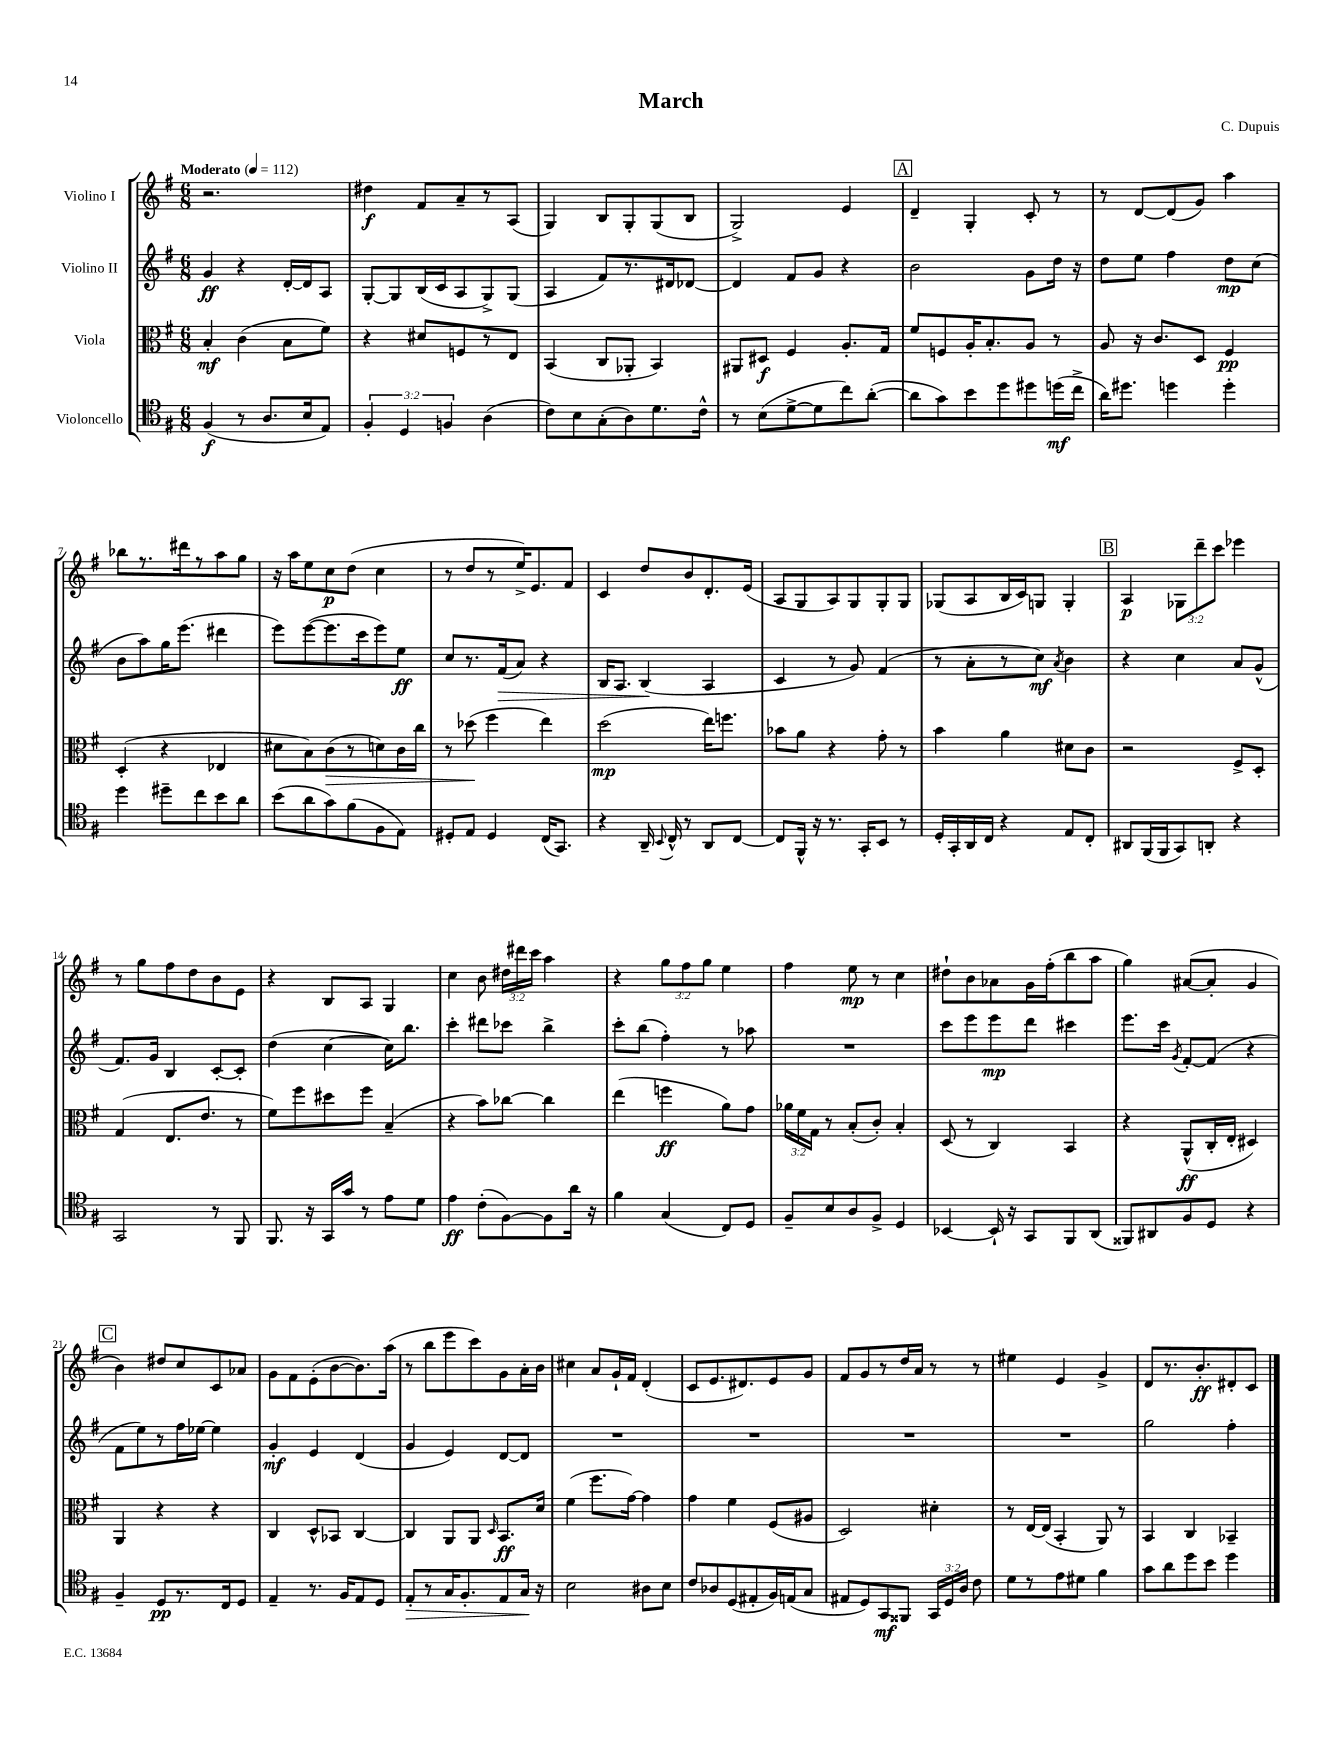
\header { title = "March" composer = "C. Dupuis" }
<<
\new StaffGroup <<
\new Staff = "s0" \with { instrumentName = "Violino I" } {
    \clef treble \key g \major \numericTimeSignature \time 6/8 \override Staff.TupletNumber.text = #tuplet-number::calc-fraction-text \tempo "Moderato" 4 = 112
    \autoBeamOff r2. |
    dis''4\f fis'8[ a'8-- r8 a8]( |
    g4) b8[ g8-. g8( b8] |
    g2->) e'4 |
    \mark \markup { \box "A" } d'4-- g4-. c'8-. r8 |
    r8 d'8[~ d'8( g'8]) a''4 |
    bes''8[ r8. dis'''16 r8 a''8 g''8] |
    r16 a''16[ e''8 c''8\p d''8]( c''4 |
    r8 d''8[ r8 e''16->) e'8. fis'8] |
    c'4 d''8[ b'8 d'8.-. e'16]( |
    a8[ g8 a8) g8 g8-. g8] |
    ges8[( a8 b16 c'16) g8] g4-. |
    \mark \markup { \box "B" } a4\p \tuplet 3/2 { ges8[ d'''8-- c'''8] } ees'''4 |
    r8 g''8[ fis''8 d''8 b'8 e'8] |
    r4 b8[ a8] g4 |
    c''4 b'8 \tuplet 3/2 { dis''16[ dis'''16 c'''16] } a''4 |
    r4 \tuplet 3/2 { g''8[ fis''8 g''8] } e''4 |
    fis''4 e''8\mp r8 c''4 |
    dis''8[-! b'8 aes'8 g'16 fis''16-.( b''8 a''8] |
    g''4) ais'8[~( ais'8]-. g'4 |
    \mark \markup { \box "C" } b'4) dis''8[ c''8 c'8 aes'8] |
    g'8[ fis'8 e'8-.( b'8~ b'8.) a''16]( |
    r8 b''8[ e'''8 c'''8) g'8 a'16-. b'16] |
    cis''4 a'8[ g'16-! fis'16] d'4-.( |
    c'8[ e'8. dis'8.) e'8 g'8] |
    fis'8[ g'8 r8 d''16 a'16] r8 r8 |
    eis''4 e'4 g'4-> |
    d'8[ r8. b'8.-.\ff dis'8-. c'8] \bar "|." |
}
\new Staff = "s1" \with { instrumentName = "Violino II" } {
    \clef treble \key g \major \numericTimeSignature \time 6/8
    \autoBeamOff g'4\ff r4 d'16[~-. d'16 a8] |
    g8[~-. g8 b16( c'16 a8 g8->) g8]( |
    a4 fis'8[) r8. dis'16 des'8]~ |
    des'4 fis'8[ g'8] r4 |
    \mark \markup { \box "A" } b'2 g'8[ d''16] r16 |
    d''8[ e''8] fis''4 d''8[\mp c''8]( |
    b'8[ a''8) g''16 e'''8.]( dis'''4 |
    e'''8[) e'''8~( e'''8. c'''16 e'''8) e''8]\ff |
    c''8[ r8. fis'16\>( a'8]) r4 |
    b16[ a8.] b4\!( a4 |
    c'4 r8 g'8) fis'4( |
    r8 a'8[-. r8 c''8]\mf) \acciaccatura { a'8 } b'4 |
    \mark \markup { \box "B" } r4 c''4 a'8[ g'8]-^( |
    fis'8.[) g'16] b4 c'8[~-. c'8]-. |
    d''4( c''4~ c''16[) b''8.] |
    c'''4-. dis'''8[ ces'''8] b''4-> |
    c'''8[-. b''8]( fis''4-.) r8 aes''8 |
    R2. |
    c'''8[ e'''8 e'''8\mp d'''8] cis'''4 |
    e'''8.[ c'''16] \acciaccatura { g'8 } fis'8[~-. fis'8]( r4 |
    \mark \markup { \box "C" } fis'8[ e''8) r8 fis''16 ees''16]~ ees''4 |
    g'4-.\mf e'4 d'4( |
    g'4 e'4) d'8[~ d'8] |
    R2. |
    R2. |
    R2. |
    R2. |
    g''2 fis''4-. \bar "|." |
}
\new Staff = "s2" \with { instrumentName = "Viola" } {
    \clef alto \key g \major \numericTimeSignature \time 6/8 \override Staff.TupletNumber.text = #tuplet-number::calc-fraction-text
    \autoBeamOff b4-.\mf c'4( b8[ fis'8]) |
    r4 dis'8[ f8 r8 e8] |
    b,4( c8[ aes,8]-. b,4) |
    ais,8[ dis8]\f fis4 a8.[-. g16] |
    \mark \markup { \box "A" } fis'8[ f8 a16-. b8.-. a8] r8 |
    a8 r16 c'8.[ d8] fis4\pp |
    d4-.( r4 ees4 |
    dis'8[ b8) c'8\>( r8 d'8) c'16 c''16] |
    r8 des''8\!( fis''4 e''4) |
    d''2\mp( e''16[) f''8.] |
    bes'8[ a'8] r4 g'8-. r8 |
    b'4 a'4 dis'8[ c'8] |
    \mark \markup { \box "B" } r2 fis8[-> d8]-. |
    g4( e8.[ e'8.] r8 |
    fis'8[) fis''8 dis''8 fis''8] b4--( |
    r4 b'8[) ces''8]~ ces''4 |
    e''4( f''4\ff a'8[) g'8] |
    \tuplet 3/2 { aes'16[ fis'16 g16] } r8 b8[-.( c'8]-.) b4-. |
    d8( r8 c4) b,4 |
    r4 a,8[-^\ff( c16-. e16]-. dis4) |
    \mark \markup { \box "C" } a,4 r4 r4 |
    c4 d8[-^ bes,8] c4~ |
    c4 a,8[ a,8] \grace { d16 } b,8.[\ff d'16] |
    fis'4( fis''8.[ g'16]~) g'4 |
    g'4 fis'4 fis8[( ais8] |
    d2) dis'4-. |
    r8 e16[~ e16]( b,4-. a,8) r8 |
    b,4 c4 bes,4-- \bar "|." |
}
\new Staff = "s3" \with { instrumentName = "Violoncello" } {
    \clef tenor \key g \major \numericTimeSignature \time 6/8 \override Staff.TupletNumber.text = #tuplet-number::calc-fraction-text
    \autoBeamOff fis4\f( r8 a8.[ b16 e8]) |
    \tuplet 3/2 { fis4-. d4 f4 } a4( |
    c'8[) b8 g8-.( a8) d'8. c'16]-^ |
    r8 b8[( d'8~-> d'8 c''8) a'8]~-.( |
    \mark \markup { \box "A" } a'8[ g'8) b'8 d''8 dis''8 d''16\mf( c''16]-> |
    a'16[) dis''8.] d''4 d''4-. |
    d''4 dis''8[-- c''8 b'8 a'8] |
    b'8[( a'8 g'8) fis'8( fis8 e8]) |
    dis8[-. e8] dis4 c16[( g,8.]) |
    r4 a,16-- \appoggiatura { b,8 } c16-^ r8 a,8[ c8]~ |
    c8[ fis,16]-^ r16 r8. g,16[-. b,8] r8 |
    d16[-. g,16-. a,16 c16] r4 e8[ c8]-. |
    \mark \markup { \box "B" } ais,8[ fis,16( fis,16 g,8) a,8]-. r4 |
    g,2 r8 fis,8 |
    fis,8. r16 g,16[ g'16] r8 e'8[ d'8] |
    e'4\ff c'8[-.( fis8~) fis8 a'16] r16 |
    fis'4 g4( c8[) d8] |
    fis8[-- b8 a8 fis8]-> d4 |
    bes,4~ bes,16-! r16 g,8[ fis,8 a,8]( |
    fisis,8[) ais,8 fis8 d8] r4 |
    \mark \markup { \box "C" } fis4-- d8[\pp r8. c16 d8] |
    e4-- r8. fis16[ e8 d8] |
    e8[-.\> r8 g16 fis8.-. e8 g16]\! r16 |
    b2 ais8[ b8] |
    c'8[ aes8 d8( eis8-. fis16) e16( g8] |
    eis8[ d8) g,8\mf fisis,8] \tuplet 3/2 { g,16[ d16 a16] } c'8 |
    d'8[ r8 e'8 dis'8] fis'4 |
    g'8[ a'8 d''8 b'8] d''4 \bar "|." |
}
>>
>>
